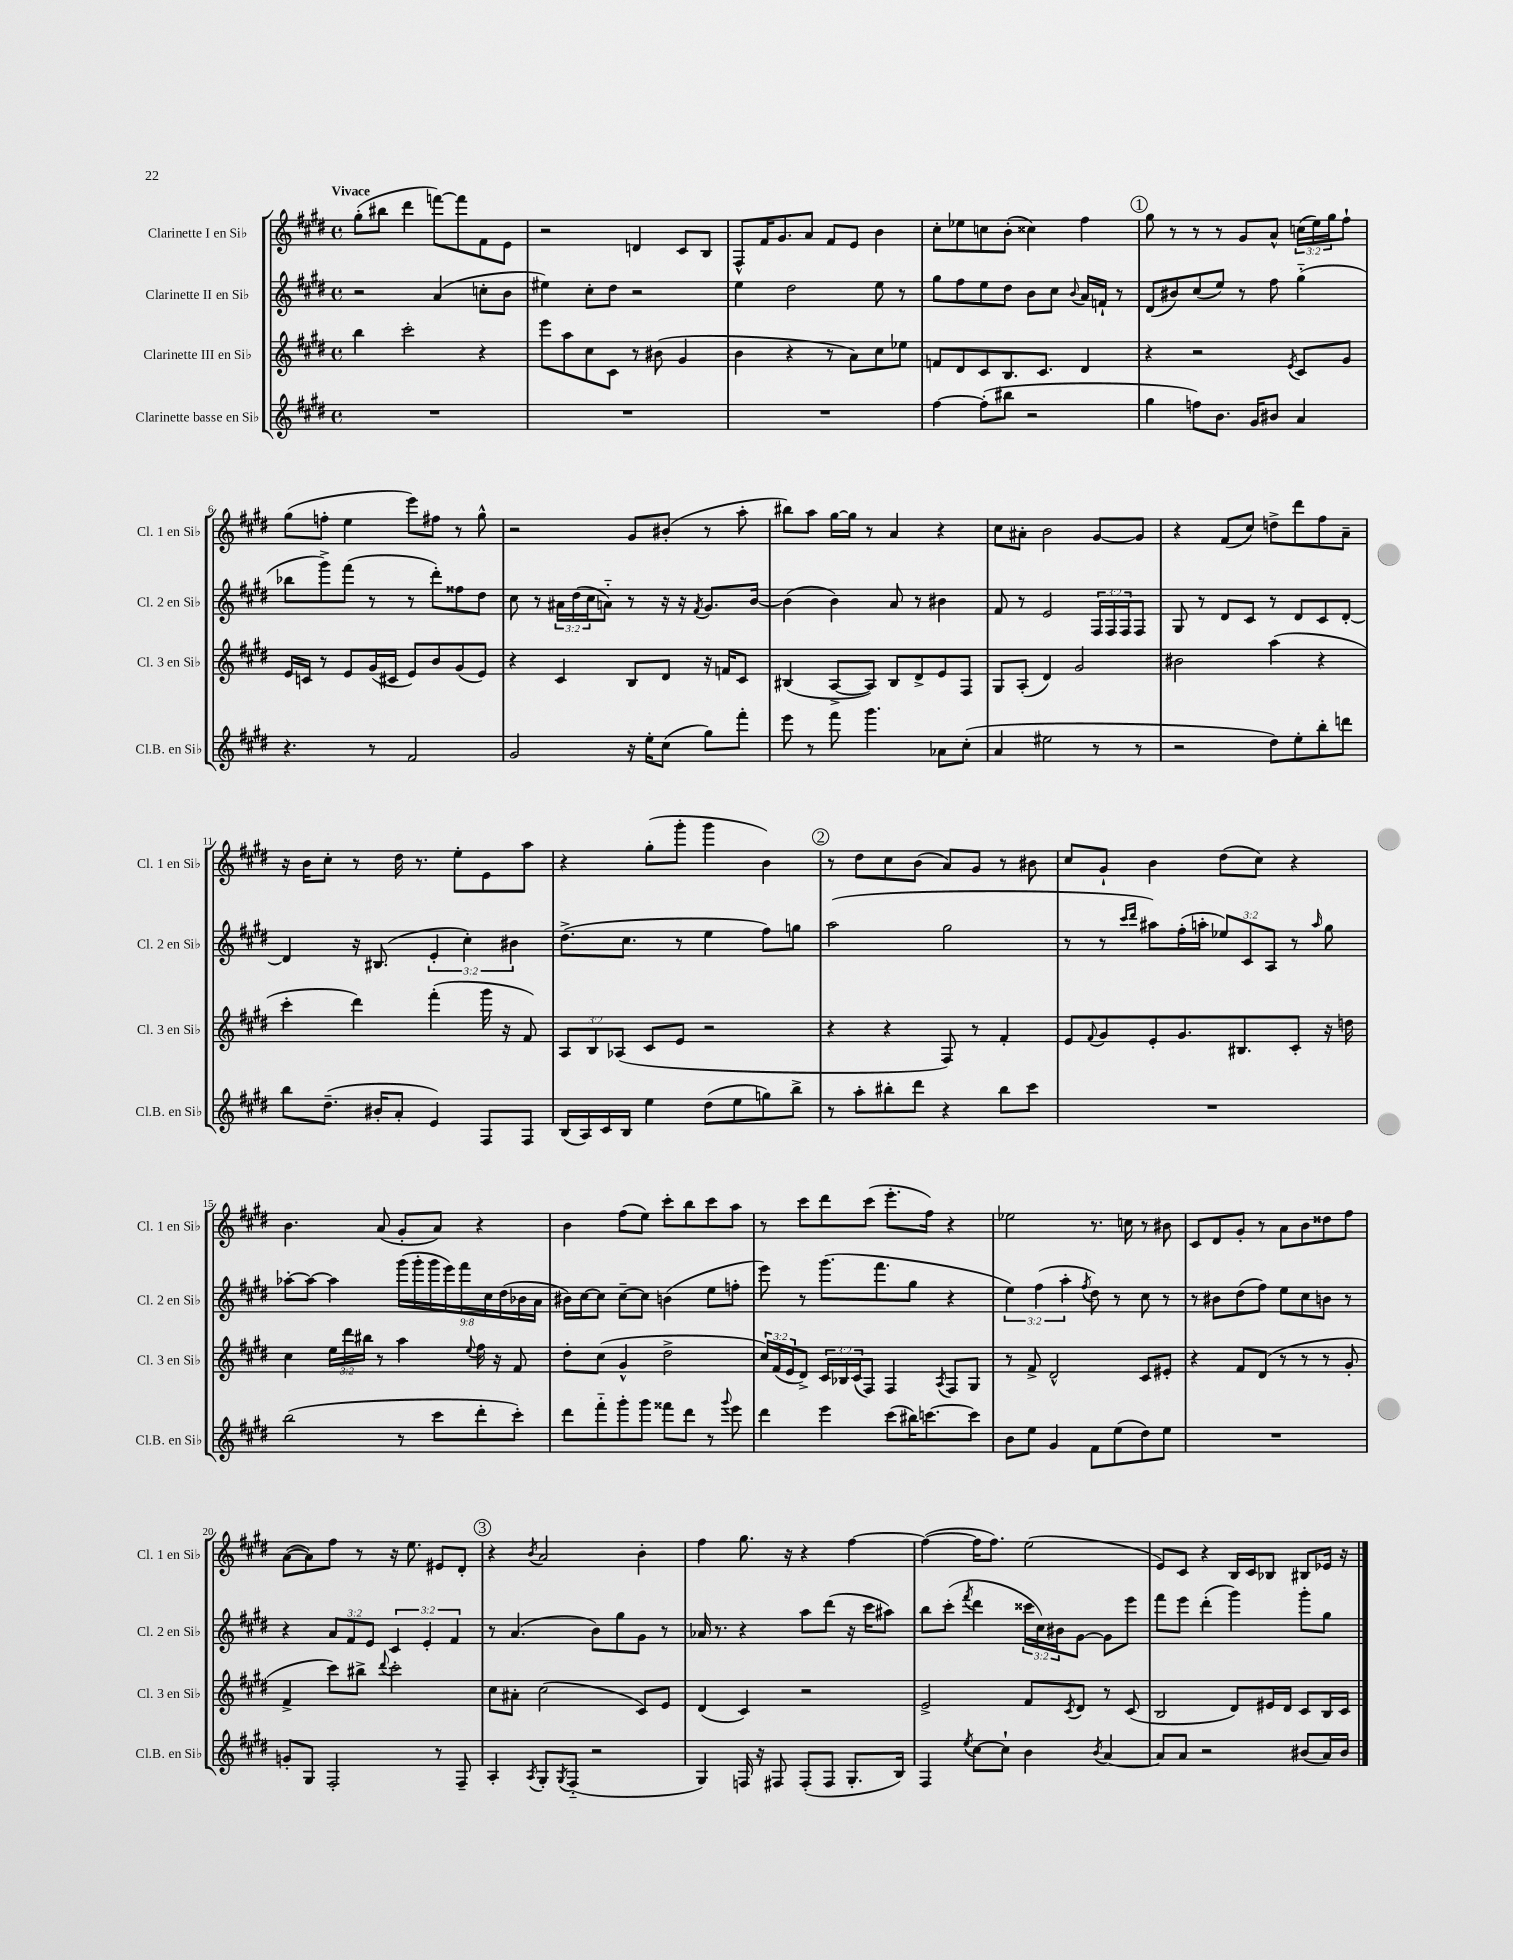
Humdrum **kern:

**kern	**kern	**kern	**kern
*staff4	*staff3	*staff2	*staff1
*clefG2	*clefG2	*clefG2	*clefG2
*k[f#c#g#d#]	*k[f#c#g#d#]	*k[f#c#g#d#]	*k[f#c#g#d#]
*M4/4	*M4/4	*M4/4	*M4/4
*met(c)	*met(c)	*met(c)	*met(c)
1r	4bb	2r	(8gg#'
.	.	.	8bb#
.	2ccc#'	.	4ddd#
.	.	(4a	[8fff)
.	.	.	8fff]
.	4r	8cc'	8f#
.	.	8b	8e
=	=	=	=
1r	8eee	4ee#)	2r
.	8aa	.	.
.	8cc#	8cc#'	.
.	8c#	8dd#	.
.	8r	2r	4d
.	(8b#	.	.
.	4g#	.	8c#
.	.	.	8B
=	=	=	=
1r	4b	4ee	8F#^^
.	.	.	16f#
.	.	.	8.g#
.	4r	2dd#	.
.	.	.	8a
.	8r	.	8f#
.	8a)	.	8e
.	8cc#	8ee	4b
.	8ee-	8r	.
=	=	=	=
[4ff#	8f	8gg#	8cc#'
.	8d#	8ff#	8ee-
(8ff#']	8c#	8ee	8cc
8bb#	8.B	8dd#	(8b'
2r	.	8b	4cc##)
.	8.c#	.	.
.	.	8cc#	.
.	.	8qqb	.
.	4d#	16a	4ff#
.	.	16f`	.
.	.	8r	.
=	=	=	=
4gg#	4r	(8d#	8gg#
.	.	8b#)	8r
8ff)	2r	(8cc#	8r
8.b	.	8ee)	8r
.	.	8r	8g#
16g#	.	.	.
8b#	.	8ff#	8a^^
.	8qe	.	.
4a	8c#	(4gg#'~	(24cc
.	.	.	24ee)
.	.	.	24gg#
.	8g#	.	8ff#`
=	=	=	=
4.r	16e	8bb-	(8gg#
.	16c	.	.
.	8r	8ggg#^)	8ff'
.	8e	(8fff#	4ee
8r	(16g#	8r	.
.	16c#	.	.
2f#	8e)	8r	8eee)
.	8b	8ddd#')	8ff#
.	(8g#	8ff##	8r
.	8e)	8dd#	8gg#^^
=	=	=	=
2g#	4r	8cc#	2r
.	.	8r	.
.	4c#	24a#	.
.	.	(24dd#	.
.	.	24cc#	.
.	.	8a'~)	.
16r	8B	8r	8g#
16ee'	.	.	.
(8cc#	8d#	16r	(8b#'
.	.	16r	.
.	.	8qf#	.
8gg#)	16r	8.g#	8r
.	16f	.	.
8fff#'	8c#	.	8aa'
.	.	[16b	.
=	=	=	=
8eee	(4B#	(4b]	8bb#)
8r	.	.	8aa
8fff#	[8A^	4b)	[16gg#
.	.	.	16gg#]
4.ggg#	8A])	.	8r
.	8B#	8a	4a
.	8d#^	8r	.
8a-	8e	4b#	4r
(8cc#'	8F#	.	.
=	=	=	=
4a	8G#	8f#	8cc#
.	(8A'	8r	8a#'
2ee#	4d#)	2e	2b
.	2g#	.	.
8r	.	24F#	[8g#
.	.	24F#	.
.	.	24F#	.
8r	.	8F#	8g#]
=	=	=	=
2r	2b#	8G#	4r
.	.	8r	.
.	.	8d#	(8f#
.	.	8c#	8cc#)
8dd#)	(4aa	8r	8dd^
8ee'	.	8d#	8ddd#
8bb'	4r	8c#	8ff#
8ddd	.	[8d#'	8a~
=	=	=	=
8bb	4ccc#'	4d#]	16r
.	.	.	16b
(8.dd#~	.	.	8cc#'
.	4ddd#)	16r	8r
16b#'	.	(8.B#	.
8a'	.	.	16dd#
.	.	.	8.r
4e)	(4fff#'	6e'	.
.	.	.	8ee'
.	.	6cc#')	.
8F#	16ggg#	.	8e
.	16r	.	.
.	.	6b#	.
8F#	8f#)	.	8aa
=	=	=	=
(16B	12A	(8.dd#^	4r
16A)	.	.	.
.	12B	.	.
16c#	.	.	.
.	(12A-	.	.
16B	.	8.cc#	.
4ee	8c#	.	(8gg#'
.	8e	8r	8ggg#'
(8dd#	2r	4ee	4ggg#
8ee	.	.	.
8gg)	.	8ff#)	4b)
8bb^	.	8gg	.
=	=	=	=
8r	4r	(2aa	8r
8aa'	.	.	8dd#
8bb#'	4r	.	8cc#
8ddd#	.	.	(8b
4r	8F#)	2gg#	8a)
.	8r	.	8g#
8bb#	4f#'	.	8r
8ccc#	.	.	8b#
=	=	=	=
1r	8e	8r	8cc#
.	8qqf#	.	.
.	8g#	8r	8g#`
.	.	16qqccc#	.
.	.	16qqddd#	.
.	8e'	8aa#)	4b
.	8.g#	(16ff#'	.
.	.	16aa'	.
.	.	12ee-)	(8dd#
.	8.B#	.	.
.	.	12c#	.
.	.	.	8cc#)
.	.	12A	.
.	8c#'	8r	4r
.	.	16qqaa	.
.	16r	8gg#	.
.	16dd	.	.
=	=	=	=
(2bb	4cc#	[8aa-'	4.b
.	.	8aa-_	.
.	24ee	4aa-]	.
.	24ddd#	.	.
.	24bb#	.	.
.	8r	.	(8a
8r	4aa	(18ggg#	8g#'
.	.	18ggg#'	.
.	.	18ggg#	.
8ccc#	.	.	8a)
.	.	18eee)	.
.	.	18fff#	.
.	8qqee	.	.
8ddd#'	16ff#	.	4r
.	.	18cc#	.
.	16r	.	.
.	.	(18dd#	.
8ccc#')	8f#	.	.
.	.	18b-	.
.	.	18a	.
=	=	=	=
8ddd#	8dd#'	16b#)	4b
.	.	[16cc#	.
8fff#'~	(8cc#	8cc#]	.
8ggg#'	4g#^^	[8cc#~	(8ff#
8ggg#	.	8cc#]	8ee)
8fff##	2dd#^	(4b	8ccc#'
8ddd#	.	.	8bb
8r	.	8ee	8ccc#
8qqggg#	.	.	.
8eee	.	8ff'	8aa
=	=	=	=
4ddd#	24cc#)	8eee)	8r
.	(24f#	.	.
.	24e	.	.
.	8d#^)	8r	8ccc#
4eee	24c#	(8.ggg#	8ddd#
.	24B-	.	.
.	(24c#	.	.
.	8F#)	.	(8ccc#
.	.	8.fff#	.
(8ccc#	4F#	.	8.eee'
16bb#)	.	8gg#	.
[8.ccc	.	.	16ff#)
.	8qA	.	.
.	8F#	4r	4r
8ccc]	8G#	.	.
=	=	=	=
8b	8r	6ee)	2ee-
8ee	8f#^	.	.
.	.	(6ff#	.
4g#	2d#^^	.	.
.	.	6aa'	.
.	.	8qff#	.
8f#	.	8dd#)	8.r
(8ee	.	8r	.
.	.	.	16cc
8dd#)	8c#	8cc#	8r
8ee	8e#'	8r	8b#
=	=	=	=
1r	4r	8r	8c#
.	.	8b#	8d#
.	8f#	(8dd#	8g#'
.	(8d#	8ff#)	8r
.	8r	8ee	8a
.	8r	8cc#	8b
.	8r	8b	8dd##
.	8g#'	8r	8ff#
=	=	=	=
8g'	4f#^	4r	([8a
8G#	.	.	8a])
2F#'	8ccc#)	12a	8ff#
.	.	12f#	.
.	8bb#^	.	8r
.	.	12e	.
.	8qqddd#	.	.
.	2ccc#'	6c#	16r
.	.	.	8.ee
.	.	6e'	.
8r	.	.	8e#
.	.	6f#	.
8F#~	.	.	8d#'
=	=	=	=
4A'	8cc#	8r	4r
.	8a#'	(4.a	.
8qA	.	.	8qb
8G#'	(2cc#	.	2a
8qG#	.	.	.
(8F#'~	.	.	.
2r	.	8b)	.
.	.	8gg#	.
.	8c#)	8g#	4b'
.	8e	8r	.
=	=	=	=
4G#)	(4d#	16a-	4ff#
.	.	8.r	.
16F	4c#)	4r	8.gg#
16r	.	.	.
8F#	.	.	.
.	.	.	16r
(8F#'	2r	8aa	4r
8F#	.	(8ddd#	.
8.G#'	.	16r	[4ff#
.	.	16ccc#	.
.	.	8aa#)	.
16B)	.	.	.
=	=	=	=
4F#	2e^	8bb	(4ff#_
.	.	(8ccc#'	.
8qee	.	8qfff#	.
[8cc#	.	4ddd#	16ff#]
.	.	.	8.ff#)
8cc#`]	.	.	.
4b	8f#	24ccc##	(2ee
.	.	24cc#)	.
.	.	24b#	.
.	8qc#	.	.
.	8d#	[8g#	.
8qb	.	.	.
[4a	8r	8g#]	.
.	(8c#	8eee	.
=	=	=	=
8a]	2B	8fff#	8e)
8a	.	8eee	8c#
2r	.	(4ddd#'	4r
.	8d#)	4ggg#)	16B
.	.	.	16c#
.	16e#	.	8B-
.	16d#	.	.
(8b#	8c#	8ggg#'	8B#
16a)	16B	8gg#	16e-
16b#	16c#	.	16r
==	==	==	==
*-	*-	*-	*-
